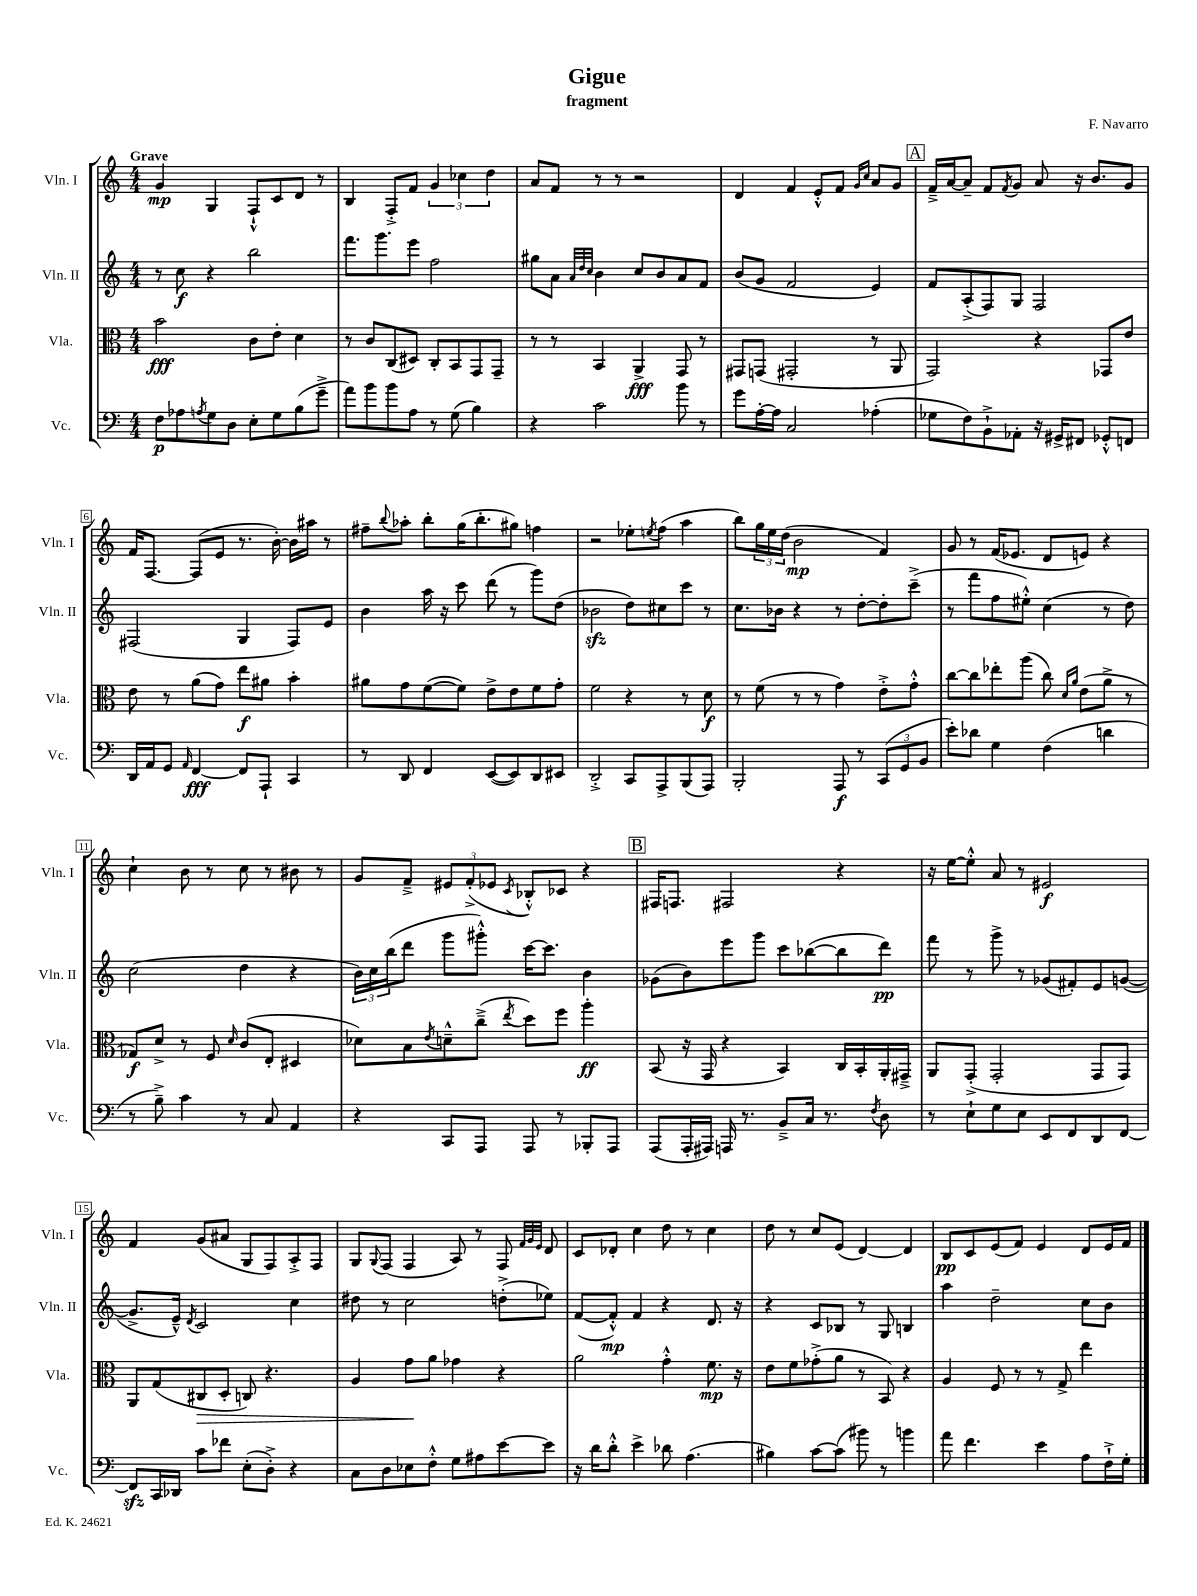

**kern	**dynam	**kern	**dynam	**kern	**dynam	**kern	**dynam
*part4	*part4	*part3	*part3	*part2	*part2	*part1	*part1
*staff4	*staff4	*staff3	*staff3	*staff2	*staff2	*staff1	*staff1
*I"Vc.	*	*I"Vla.	*	*I"Vln. II	*	*I"Vln. I	*
*I'Vc.	*	*I'Vla.	*	*I'Vln. II	*	*I'Vln. I	*
*clefF4	*	*clefC3	*	*clefG2	*	*clefG2	*
*k[]	*	*k[]	*	*k[]	*	*k[]	*
*M4/4	*	*M4/4	*	*M4/4	*	*M4/4	*
=1	=1	=1	=1	=1	=1	=1	=1
!	!	!	!	!	!	!LO:TX:a:B:t=Grave	!
8F\L	p	2b\	fff	8r	.	4g/	mp
8A-X\	.	.	.	8cc\	f	.	.
8qAn/	.	.	.	.	.	.	.
8G\	.	.	.	4r	.	4G/	.
8D\J	.	.	.	.	.	.	.
8E'\L	.	8c\L	.	2bb\	.	8F`^^/L	.
8G\	.	8e'\J	.	.	.	8c/	.
(8B\	.	4d\	.	.	.	8d/J	.
8g~^\J	.	.	.	.	.	8r	.
=2	=2	=2	=2	=2	=2	=2	=2
8a\L)	.	8r	.	8.fff\L	.	4B/	.
8b\	.	8c/L	.	.	.	.	.
.	.	.	.	8.ggg\	.	.	.
8b\	.	(8C/	.	.	.	8F'^/L	.
8A\J	.	8D#X/J)	.	8eee\J	.	8f/J	.
8r	.	8C'/L	.	2ff\	.	6g/	.
(8G\	.	8BB/	.	.	.	.	.
.	.	.	.	.	.	6cc-X\	.
4B\)	.	8GG/	.	.	.	.	.
.	.	.	.	.	.	6dd\	.
.	.	8GG~/J	.	.	.	.	.
=3	=3	=3	=3	=3	=3	=3	=3
4r	.	8r	.	8gg#X\L	.	8a/L	.
.	.	8r	.	8a\J	.	8f/J	.
.	.	.	.	32qqa/LLL	.	.	.
.	.	.	.	32qqdd/	.	.	.
.	.	.	.	32qqcc/JJJ	.	.	.
2c\	.	4BB/	.	4b\	.	8r	.
.	.	.	.	.	.	8r	.
.	.	4AA^/	fff	8cc/L	.	2r	.
.	.	.	.	8b/	.	.	.
8b\	.	8GG/	.	8a/	.	.	.
8r	.	8r	.	8f/J	.	.	.
=4	=4	=4	=4	=4	=4	=4	=4
8g\L	.	8GG#X/L	.	(8b/L	.	4d/	.
[16A'\L	.	(8GGn/J	.	8g/J	.	.	.
16A\JJ]	.	.	.	.	.	.	.
2C/	.	2GG#X'/	.	2f/	.	4f/	.
.	.	.	.	.	.	8e'^^/L	.
.	.	.	.	.	.	8f/J	.
.	.	.	.	.	.	16qqg/LL	.
.	.	.	.	.	.	16qqcc/JJ	.
(4A-X'\	.	8r	.	4e/)	.	8a/L	.
.	.	8AA/	.	.	.	8g/J	.
!!LO:REH:place=s1:t=A
=5	=5	=5	=5	=5	=5	=5	=5
8G-X\L	.	2GG/)	.	8f/L	.	16f~^/LL	.
.	.	.	.	.	.	[16a/J	.
8F\)	.	.	.	(8A'^/	.	8a~/J]	.
8BB`^\	.	.	.	8F/)	.	8f/L	.
.	.	.	.	.	.	8qf/	.
8AA-X'\J	.	.	.	8G/J	.	8g/J	.
16r	.	4r	.	2F/	.	8a/	.
16GG#X^/KL	.	.	.	.	.	.	.
8FF#X/J	.	.	.	.	.	16r	.
.	.	.	.	.	.	8.b/L	.
8GG-X'^^/L	.	8GG-X/L	.	.	.	.	.
8FFn/J	.	8e/J	.	.	.	8g/J	.
!!LO:LB:g=z
=6	=6	=6	=6	=6	=6	=6	=6
16DD/LL	.	8e\	.	(2F#X/	.	16f/KL	.
16AA/J	.	.	.	.	.	[8.F/J	.
8GG/J	.	8r	.	.	.	.	.
16qqAA/	.	.	.	.	.	.	.
[4FF/	fff	(8a\L	.	.	.	(8F/L]	.
.	.	8g\J)	.	.	.	8e/J	.
8FF/L]	.	8ee\L	f	4G/	.	8.r	.
8AAA`/J	.	8a#X\J	.	.	.	.	.
.	.	.	.	.	.	[16b'\)	.
4CC/	.	4b'\	.	8F#/L)	.	16b\LL]	.
.	.	.	.	.	.	16aa#X\JJ	.
.	.	.	.	8e/J	.	8r	.
=7	=7	=7	=7	=7	=7	=7	=7
8r	.	8a#X\L	.	4b\	.	8ff#X~\L	.
.	.	.	.	.	.	8qqbb/	.
8DD/	.	8g\	.	.	.	8aa-X'\J	.
4FF/	.	([8f\	.	16aa\	.	8bb'\L	.
.	.	.	.	16r	.	.	.
.	.	8f\J])	.	8ccc\	.	(16gg\K	.
.	.	.	.	.	.	8.bb'\	.
([8EE/L	.	8e^\L	.	(8ddd\	.	.	.
8EE/])	.	8e\	.	8r	.	8gg#X\J)	.
8DD/	.	8f\	.	8ggg\L)	.	4ffn\	.
8EE#X/J	.	8g'\J	.	(8dd\J	.	.	.
=8	=8	=8	=8	=8	=8	=8	=8
2DD'^/	.	2f\	.	2b-Xzz\	.	2r	.
8CC/L	.	4r	.	8dd\L)	.	8ee-X'\L	.
.	.	.	.	.	.	8qeen/	.
8AAA^/	.	.	.	8cc#X\	.	(8ff\J	.
(8BBB/	.	8r	.	8ccc\J	.	4aa\	.
8AAA/J)	.	8d\	f	8r	.	.	.
=9	=9	=9	=9	=9	=9	=9	=9
2BBB'/	.	8r	.	8.cc\L	.	8bb\L)	.
.	.	(8f\	.	.	.	24gg\L	.
.	.	.	.	.	.	24ee\	.
.	.	.	.	16b-X\Jk	.	.	.
.	.	.	.	.	.	(24dd\JJ	.
.	.	8r	.	4r	.	2b\	mp
.	.	8r	.	.	.	.	.
8AAA/	f	4g\)	.	8r	.	.	.
8r	.	.	.	[8dd'\L	.	.	.
(12CC/L	.	8e'^\L	.	8dd'\]	.	4f/)	.
12GG/	.	.	.	.	.	.	.
.	.	8g'^^\J	.	(8ccc~^\J	.	.	.
12BB/J	.	.	.	.	.	.	.
=10	=10	=10	=10	=10	=10	=10	=10
8e'\L)	.	[8cc\L	.	8r	.	8g/	.
8d-X\J	.	8cc\]	.	8fff\L	.	8r	.
4G\	.	8ee-X'\	.	8ff\	.	(16f/KL	.
.	.	.	.	.	.	8.e-X/J	.
.	.	(8aa\J	.	8ee#X'^^\J)	.	.	.
(4F\	.	8cc\)	.	(4cc\	.	8d/L	.
.	.	16qqd/LL	.	.	.	.	.
.	.	16qqa/JJ	.	.	.	.	.
.	.	(8e\L	.	.	.	8en/J)	.
4dn\	.	8a^\J	.	8r	.	4r	.
.	.	8r	.	8dd\)	.	.	.
!!LO:LB:g=z
=11	=11	=11	=11	=11	=11	=11	=11
8r	.	8G-X/L)	f	(2cc\	.	4cc`\	.
8B~^\)	.	8d^/J	.	.	.	.	.
4c\	.	8r	.	.	.	8b\	.
.	.	8F/	.	.	.	8r	.
.	.	16qqd/	.	.	.	.	.
8r	.	(8c/L	.	4dd\	.	8cc\	.
8C/	.	8E'/J	.	.	.	8r	.
4AA/	.	4D#X/	.	4r	.	8b#X\	.
.	.	.	.	.	.	8r	.
=12	=12	=12	=12	=12	=12	=12	=12
4r	.	8d-X\L)	.	24b\LL)	.	8g/L	.
.	.	.	.	24cc\	.	.	.
.	.	.	.	(24bb\J	.	.	.
.	.	8B\	.	8ddd\J	.	8f~^/J	.
.	.	8qe/	.	.	.	.	.
8CC/L	.	8dn~^^\	.	8ggg\L	.	12e#X/L	.
.	.	.	.	.	.	(12f'^/	.
8AAA/J	.	(8cc~^\J	.	8ggg#X'^^\J)	.	.	.
.	.	.	.	.	.	12e-X/J	.
.	.	8qee/	.	.	.	8qc/	.
8AAA/	.	8dd\L)	.	[16ccc\KL	.	8B-X'^^/L)	.
.	.	.	.	8.ccc\J]	.	.	.
8r	.	8ff\J	.	.	.	8c-X/J	.
8BBB-X'/L	.	4aa'\	ff	4b\	.	4r	.
8AAA/J	.	.	.	.	.	.	.
!!LO:REH:place=s1:t=B
=13	=13	=13	=13	=13	=13	=13	=13
(8AAA/L	.	(8BB/	.	(8g-X\L	.	16F#X/KL	.
.	.	.	.	.	.	8.Fn/J	.
16AAA'/L	.	16r	.	8b\)	.	.	.
16AAA#X/JJ)	.	16GG/	.	.	.	.	.
16AAAn/	.	4r	.	8eee\	.	2F#X/	.
8.r	.	.	.	.	.	.	.
.	.	.	.	8ggg\J	.	.	.
8BB~^/L	.	4BB/)	.	8ccc\L	.	.	.
16C/Jk	.	.	.	([8bb-X\	.	.	.
8.r	.	.	.	.	.	.	.
.	.	16C/LL	.	8bb-\]	.	4r	.
.	.	16BB'/	.	.	.	.	.
8qF/	.	.	.	.	.	.	.
8D\	.	16AA'/	.	8ddd\J)	pp	.	.
.	.	16GG#X~^/JJ	.	.	.	.	.
=14	=14	=14	=14	=14	=14	=14	=14
8r	.	8AA/L	.	8fff\	.	16r	.
.	.	.	.	.	.	[16ee\KL	.
8E`\L	.	(8GG'^/J	.	8r	.	8ee'^^\J]	.
8G\	.	2GG'/	.	8ggg^\	.	8a/	.
8E\J	.	.	.	8r	.	8r	.
8EE/L	.	.	.	(8g-X/L	.	2e#X/	f
8FF/	.	.	.	8f#X'/)	.	.	.
8DD/	.	8GG/L	.	8e/	.	.	.
[8FF/J	.	8GG/J)	.	([8gn/J	.	.	.
!!LO:LB:g=z
=15	=15	=15	=15	=15	=15	=15	=15
8FFzz/L]	.	8AA/L	.	8.g^/L]	.	4f/	.
16CC/L	.	(8G/	.	.	.	.	.
16DD-X/JJ	.	.	.	16e~^^/Jk)	.	.	.
.	.	.	.	8qd/	.	.	.
!	!	!	!LO:HP:b	!	!	!	!
8c\L	.	8C#X/	>	2c/	.	(8g/L	.
8f-X\J	.	8D'/J	.	.	.	8a#X/J	.
(8E'\L	.	8Cn/)	.	.	.	8G/L	.
8D'^\J)	.	4.r	.	.	.	8F/)	.
4r	.	.	.	4cc\	.	8A'^/	.
.	.	.	.	.	.	8F/J	.
=16	=16	=16	=16	=16	=16	=16	=16
8C\L	.	4A/	.	8dd#X\	.	8G/L	.
.	.	.	.	.	.	8qqG/	.
8D\	.	.	.	8r	.	(8F/J	.
8E-X\	.	8g\L	.	2cc\	.	4F/	.
8F'^^\J	.	8a\J	]	.	.	.	.
8G\L	.	4g-X\	.	.	.	8A/)	.
8A#X\	.	.	.	.	.	8r	.
[8e\	.	4r	.	(8ddn'^\L	.	8F/	.
.	.	.	.	.	.	32qqf/LLL	.
.	.	.	.	.	.	32qqg/	.
.	.	.	.	.	.	32qqe/JJJ	.
8e\J]	.	.	.	8ee-X\J)	.	8d/	.
=17	=17	=17	=17	=17	=17	=17	=17
16r	.	2a\	.	([8f/L	.	8c/L	.
16d\KL	.	.	.	.	.	.	.
8d'^^\J	.	.	.	8f'^^/J])	mp	8d-X'/J	.
4e^\	.	.	.	4f/	.	4cc\	.
8d-X\	.	4g'^^\	.	4r	.	8dd\	.
(4.A\	.	.	.	.	.	8r	.
.	.	8.f\	mp	8.d/	.	4cc\	.
.	.	16r	.	16r	.	.	.
=18	=18	=18	=18	=18	=18	=18	=18
4B#X\)	.	8e\L	.	4r	.	8dd\	.
.	.	8f\	.	.	.	8r	.
[8c\L	.	(8g-X'^\	.	8c/L	.	8cc/L	.
(8c\J]	.	8a\J	.	8B-X/J	.	(8e/J	.
8b#X\)	.	8r	.	8r	.	[4d/)	.
8r	.	8BB/)	.	8G/	.	.	.
4bn\	.	4r	.	4Bn/	.	4d/]	.
=19	=19	=19	=19	=19	=19	=19	=19
8a\	.	4A/	.	4aa\	.	8B/L	pp
4.f\	.	.	.	.	.	8c/	.
.	.	8F/	.	2dd~\	.	(8e/	.
.	.	8r	.	.	.	8f/J)	.
4e\	.	8r	.	.	.	4e/	.
.	.	8G^/	.	.	.	.	.
8A\L	.	4ee\	.	8cc\L	.	8d/L	.
16F`^\L	.	.	.	8b\J	.	16e/L	.
16G'\JJ	.	.	.	.	.	16f/JJ	.
==	==	==	==	==	==	==	==
*-	*-	*-	*-	*-	*-	*-	*-
